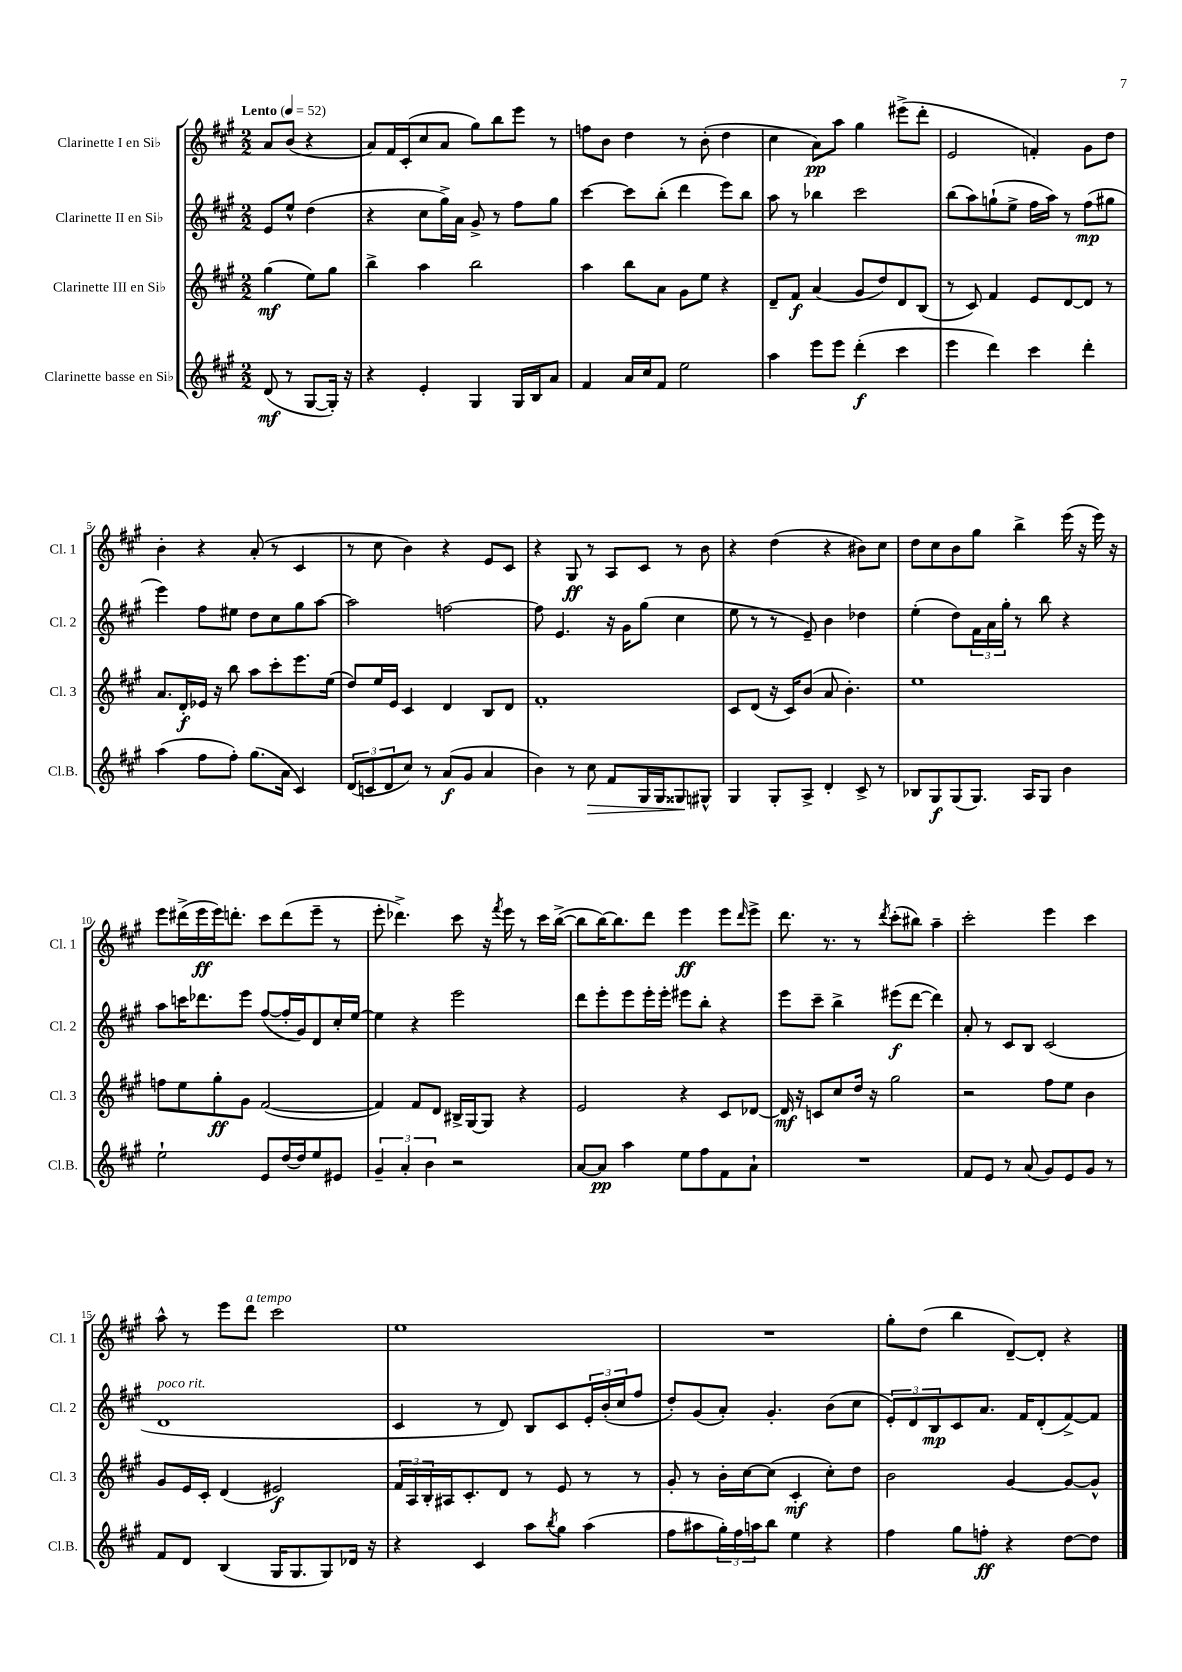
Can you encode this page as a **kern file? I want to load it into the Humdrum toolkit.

**kern	**kern	**kern	**kern
*staff4	*staff3	*staff2	*staff1
*clefG2	*clefG2	*clefG2	*clefG2
*k[f#c#g#]	*k[f#c#g#]	*k[f#c#g#]	*k[f#c#g#]
*M2/2	*M2/2	*M2/2	*M2/2
*MM52	*MM52	*MM52	*MM52
(8d	(4gg#	8e	8a
8r	.	8ee^^	(8b
[8G#	8ee)	(4dd	4r
16G#'])	8gg#	.	.
16r	.	.	.
=	=	=	=
4r	4bb^	4r	8a)
.	.	.	16f#
.	.	.	(16c#'
4e'	4aa	8cc#	8cc#
.	.	16gg#^)	8a
.	.	16a	.
4G#	2bb	8g#^	8gg#)
.	.	8r	8bb
16G#	.	8ff#	8eee
16B	.	.	.
8a	.	8gg#	8r
=	=	=	=
4f#	4aa	[4ccc#	8ff
.	.	.	8b
16a	8bb	8ccc#]	4dd
16cc#	.	.	.
8f#	8a	(8bb'	.
2ee	8g#	4ddd	8r
.	8ee	.	(8b'
.	4r	8eee)	4dd
.	.	8bb	.
=	=	=	=
4aa	8d~	8aa	4cc#
.	8f#	8r	.
8eee	(4a	4bb-	8a)
8eee	.	.	8aa
(4ddd'	8g#	2ccc#	4gg#
.	8dd)	.	.
4ccc#	8d	.	(8eee#^
.	(8B	.	8ddd'
=	=	=	=
4eee	8r	(8bb	2e
.	8c#)	8aa)	.
4ddd)	4f#	(8gg`	.
.	.	8ee^	.
4ccc#	8e	16ff#	4f')
.	.	16aa)	.
.	[8d	8r	.
4ddd'	8d]	(8ff#	8g#
.	8r	8gg#	8dd
=	=	=	=
(4aa	8.a	4eee)	4b'
.	16d'	.	.
8ff#	16e-	8ff#	4r
.	16r	.	.
8ff#')	8bb	8ee#	.
(8.gg#	8aa	8dd	(8a'
.	8ccc#'	8cc#	8r
16a	.	.	.
4c#)	8.eee	8gg#	4c#
.	.	[8aa	.
.	(16ee	.	.
=	=	=	=
(12d	8dd)	2aa]	8r
12c	.	.	.
.	16ee	.	8cc#
12d	.	.	.
.	16e	.	.
8cc#)	4c#	.	4b)
8r	.	.	.
(8a	4d	[2ff	4r
8g#	.	.	.
4a	8B	.	8e
.	8d	.	8c#
=	=	=	=
4b)	1f#'	8ff]	4r
.	.	4.e	.
8r	.	.	8G#
8cc#	.	.	8r
8f#	.	16r	8A
.	.	16g#	.
16G#	.	(8gg#	8c#
16G#	.	.	.
8G##	.	4cc#	8r
8G#^^	.	.	8b
=	=	=	=
4G#	8c#	8ee	4r
.	(8d	8r	.
8G#'	16r	8r	(4dd
.	16c#)	.	.
8A^	(8b	8e~)	.
4d'	8a	4b	4r
.	4.b')	.	.
8c#^	.	4dd-	8b#)
8r	.	.	8cc#
=	=	=	=
8B-	1ee	(4ee'	8dd
8G#	.	.	8cc#
(8G#	.	8dd)	8b
8.G#)	.	24f#	8gg#
.	.	24a	.
.	.	24gg#'	.
.	.	8r	4bb^
16A	.	.	.
8G#	.	8bb	.
4b	.	4r	(16eee
.	.	.	16r
.	.	.	16eee)
.	.	.	16r
=	=	=	=
2ee`	8ff	8aa	8eee
.	8ee	16ccc	(16ddd#^
.	.	8.ddd-	16eee
.	8gg#'	.	16eee)
.	.	.	8.ddd'
.	8g#	8eee	.
8e	([2f#	([8ff#	8ccc#
[16dd	.	16ff#']	(8ddd
16dd]	.	16g#)	.
8ee	.	8d	8eee~
8e#	.	16cc#'	8r
.	.	[16ee	.
=	=	=	=
6g#~	4f#])	4ee]	8eee'
.	.	.	4.ddd-^)
6a'	.	.	.
.	8f#	4r	.
6b	.	.	.
.	8d	.	.
2r	16B#^	2eee	8ccc#
.	[16G#	.	.
.	8G#]	.	16r
.	.	.	8qfff#
.	.	.	16eee
.	4r	.	8r
.	.	.	16ccc#
.	.	.	([16bb^
=	=	=	=
[8a	2e	8ddd	8bb]
8a]	.	8eee'	[16bb)
.	.	.	8.bb]
4aa	.	8eee	.
.	.	16eee'	8ddd
.	.	16eee'	.
8ee	4r	8eee#	4eee
8ff#	.	8bb'	.
8f#	8c#	4r	8eee
.	.	.	16qqddd
8a`	[8d-	.	8eee^
=	=	=	=
1r	16d-]	8eee	8.ddd
.	16r	.	.
.	8c	8ccc#~	.
.	.	.	8.r
.	8cc#	4bb^	.
.	16dd	.	8r
.	16r	.	.
.	.	.	8qddd
.	2gg#	(8eee#	(8ccc#'
.	.	[8ddd	8bb#)
.	.	4ddd])	4aa~
=	=	=	=
8f#	2r	8a'	2ccc#'
8e	.	8r	.
8r	.	8c#	.
(8a	.	8B	.
8g#)	8ff#	(2c#	4eee
8e	8ee	.	.
8g#	4b	.	4ccc#
8r	.	.	.
=	=	=	=
8f#	8g#	1d	8aa^^
8d	16e	.	8r
.	16c#'	.	.
(4B	(4d	.	8eee
.	.	.	8ddd
16G#	2e#)	.	2ccc#
8.G#	.	.	.
8G#)	.	.	.
16d-	.	.	.
16r	.	.	.
=	=	=	=
4r	24f#	4c#	1ee
.	24A	.	.
.	24B'	.	.
.	16A#	.	.
.	8.c#'	.	.
4c#	.	8r	.
.	8d	8d)	.
8aa	8r	8B	.
8qbb	.	.	.
8gg#	8e	8c#	.
(4aa	8r	24e'	.
.	.	(24b'	.
.	.	24cc#	.
.	8r	8ff#	.
=	=	=	=
8ff#	8g#'	8dd')	1r
8aa#	8r	(8g#	.
24gg#')	16b'	8a')	.
24ff#	.	.	.
.	[16cc#	.	.
24aa	.	.	.
8bb	(8cc#]	4.g#'	.
4ee	4c#'	.	.
4r	8cc#')	(8b	.
.	8dd	8cc#	.
=	=	=	=
4ff#	2b	12e')	8gg#'
.	.	12d	.
.	.	.	(8dd
.	.	12B	.
8gg#	.	8c#	4bb
8ff'	.	8.a	.
4r	[4g#	.	[8d~)
.	.	16f#	.
.	.	(8d'	8d']
[8dd	8g#_	[8f#^)	4r
8dd]	8g#^^]	8f#]	.
==	==	==	==
*-	*-	*-	*-
